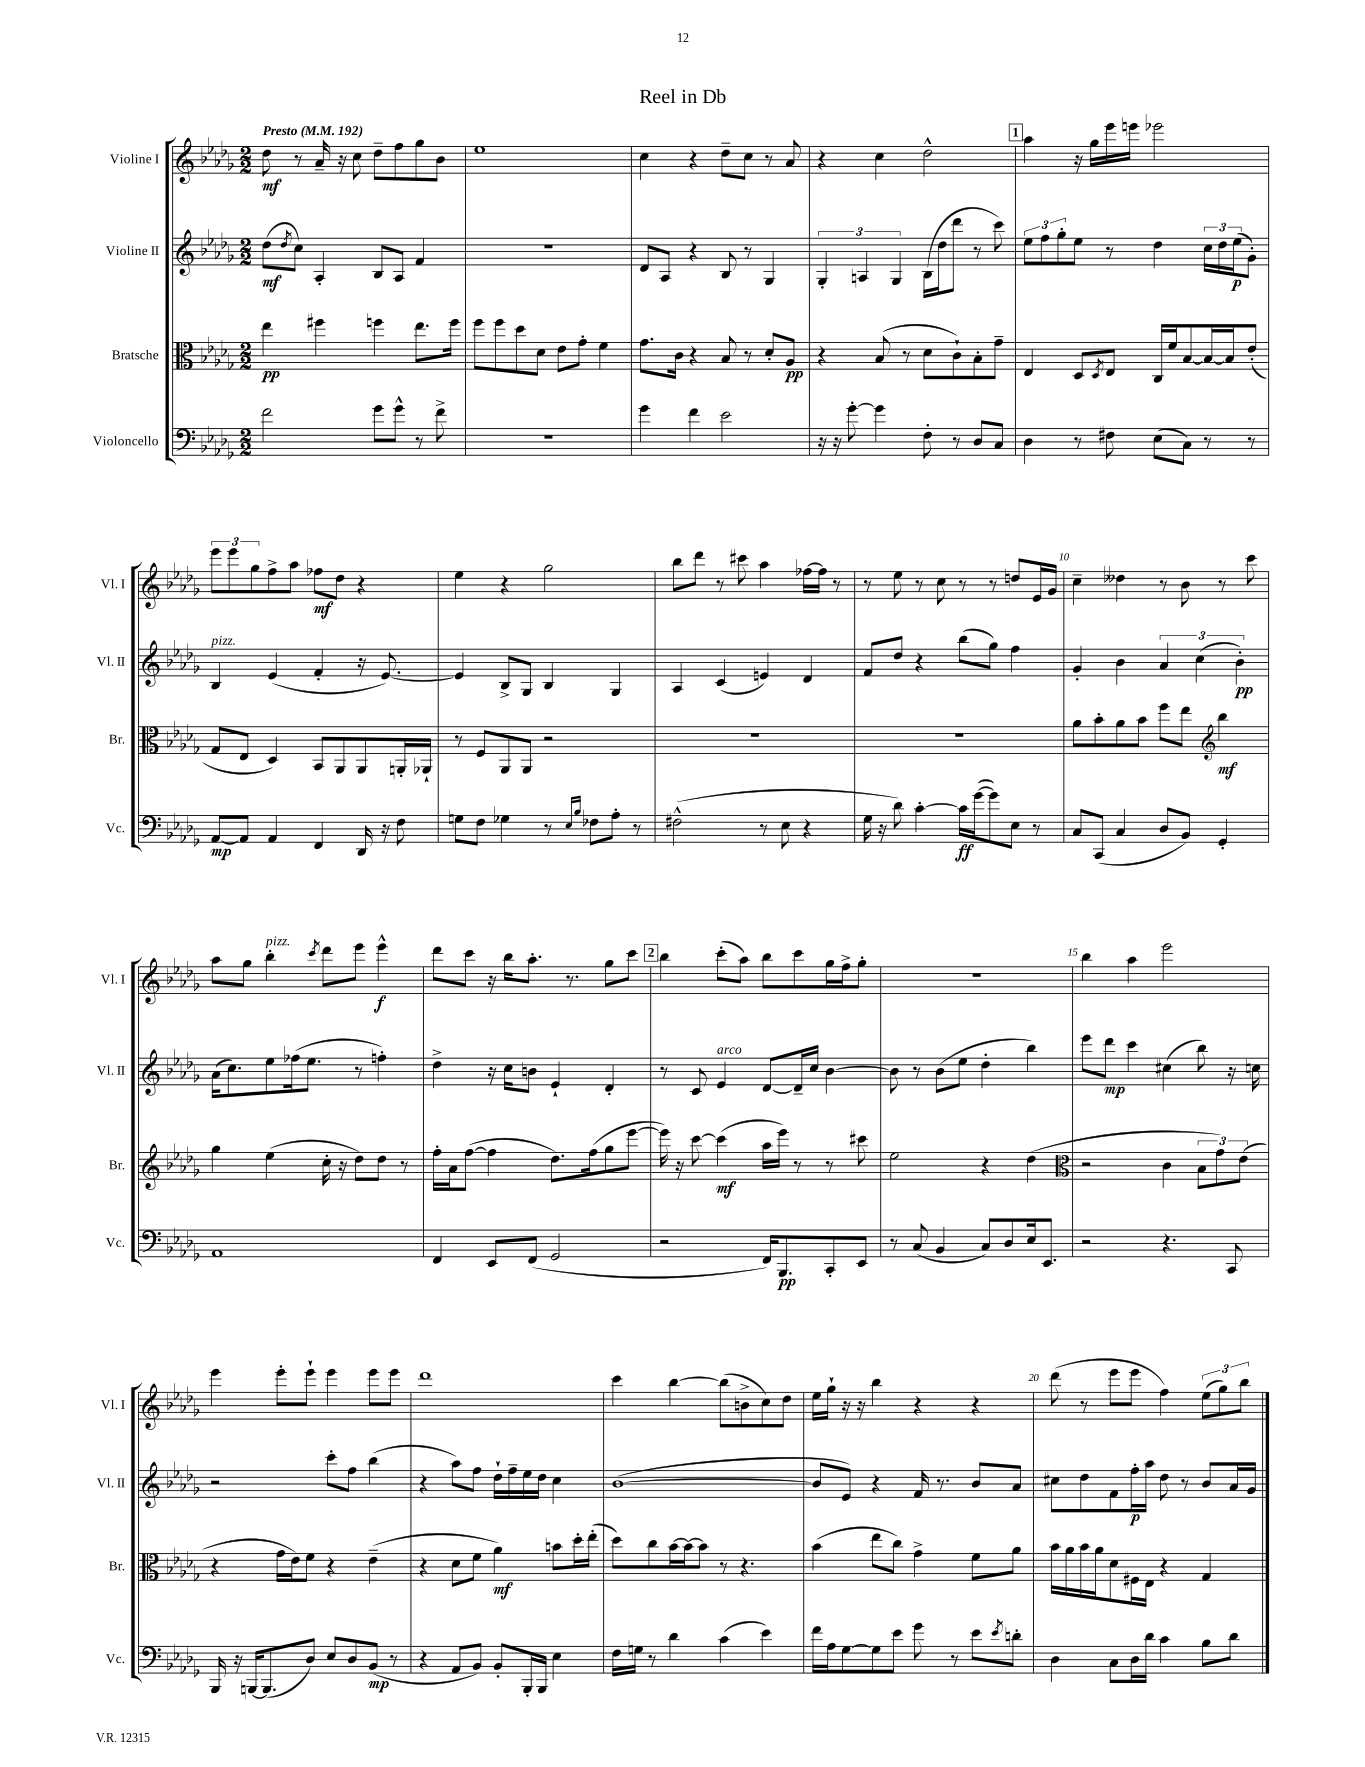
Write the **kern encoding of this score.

**kern	**dynam	**kern	**dynam	**kern	**dynam	**kern	**dynam
*part4	*part4	*part3	*part3	*part2	*part2	*part1	*part1
*staff4	*staff4	*staff3	*staff3	*staff2	*staff2	*staff1	*staff1
*I"Violoncello	*	*I"Bratsche	*	*I"Violine II	*	*I"Violine I	*
*I'Vc.	*	*I'Br.	*	*I'Vl. II	*	*I'Vl. I	*
*clefF4	*	*clefC3	*	*clefG2	*	*clefG2	*
*k[b-e-a-d-g-]	*	*k[b-e-a-d-g-]	*	*k[b-e-a-d-g-]	*	*k[b-e-a-d-g-]	*
*M2/2	*	*M2/2	*	*M2/2	*	*M2/2	*
*MM192	*	*MM192	*	*MM192	*	*MM192	*
=1	=1	=1	=1	=1	=1	=1	=1
!	!	!	!	!	!	!LO:TX:a:B:t=Presto	!
2f\	.	4ee-\	pp	(8dd-\L	mf	8dd-\	mf
.	.	.	.	8qdd-/	.	.	.
.	.	.	.	8cc\J)	.	8r	.
.	.	4ff#X\	.	4A-'/	.	16a-~/	.
.	.	.	.	.	.	16r	.
.	.	.	.	.	.	8cc\	.
8g-\L	.	4ffn\	.	8B-/L	.	8dd-~\L	.
8g-^^\J	.	.	.	8A-/J	.	8ff\	.
8r	.	8.ee-\L	.	4f/	.	8gg-\	.
8f^\	.	.	.	.	.	8b-\J	.
.	.	16ff\Jk	.	.	.	.	.
=2	=2	=2	=2	=2	=2	=2	=2
1r	.	8ff\L	.	1r	.	1ee-	.
.	.	8ff\	.	.	.	.	.
.	.	8dd-\	.	.	.	.	.
.	.	8d-\J	.	.	.	.	.
.	.	8e-\L	.	.	.	.	.
.	.	8g-'\J	.	.	.	.	.
.	.	4f\	.	.	.	.	.
=3	=3	=3	=3	=3	=3	=3	=3
4g-\	.	8.g-\L	.	8d-/L	.	4cc\	.
.	.	.	.	8A-/J	.	.	.
.	.	16c\Jk	.	.	.	.	.
4f\	.	4r	.	4r	.	4r	.
2e-\	.	8B-/	.	8B-/	.	8dd-~\L	.
.	.	8r	.	8r	.	8cc\J	.
.	.	8d-'/L	.	4G-/	.	8r	.
.	.	8A-/J	pp	.	.	8a-/	.
=4	=4	=4	=4	=4	=4	=4	=4
16r	.	4r	.	6G-'/	.	4r	.
16r	.	.	.	.	.	.	.
[8g-'\	.	.	.	.	.	.	.
.	.	.	.	6An/	.	.	.
4g-\]	.	(8B-/	.	.	.	4cc\	.
.	.	.	.	6G-/	.	.	.
.	.	8r	.	.	.	.	.
8F'\	.	8d-\L	.	(16B-\LL	.	2dd-^^\	.
.	.	.	.	16dd-\J	.	.	.
8r	.	8c`\)	.	8ddd-\J	.	.	.
8D-/L	.	8B-'\	.	8r	.	.	.
8C/J	.	8g-~\J	.	8ccc\)	.	.	.
!!LO:REH:place=s1:t=1
=5	=5	=5	=5	=5	=5	=5	=5
4D-\	.	4E-/	.	12ee-\L	.	4aa-\	.
.	.	.	.	12ff\	.	.	.
.	.	.	.	12gg-'\	.	.	.
8r	.	8D-/L	.	8ee-\J	.	16r	.
.	.	.	.	.	.	16gg-\LL	.
.	.	8qD-/	.	.	.	.	.
8F#X\	.	8E-/J	.	8r	.	16eee-\	.
.	.	.	.	.	.	16eeen\JJ	.
(8E-\L	.	16C/LL	.	4dd-\	.	2eee-X\	.
.	.	16f/J	.	.	.	.	.
8C\J)	.	[8B-/	.	.	.	.	.
8r	.	16B-/L_	.	24cc\LL	.	.	.
.	.	.	.	24dd-\	.	.	.
.	.	16B-/J]	.	.	.	.	.
.	.	.	.	(24ee-\J	p	.	.
8r	.	(8e-'/J	.	8g-'\J)	.	.	.
!!LO:LB:g=z
=6	=6	=6	=6	=6	=6	=6	=6
!	!	!	!	!LO:TX:a:i:t=pizz.	!	!	!
[8AA-/L	mp	8G-/L	.	4B-/	.	12eee-\L	.
.	.	.	.	.	.	12eee-\	.
8AA-/J]	.	8E-/J	.	.	.	.	.
.	.	.	.	.	.	12gg-\	.
4AA-/	.	4D-/)	.	(4e-/	.	8ff^\	.
.	.	.	.	.	.	8aa-\J	.
4FF/	.	8BB-/L	.	4f'/	.	8ff-X\L	mf
.	.	8AA-/	.	.	.	8dd-\J	.
16DD-/	.	8AA-/	.	16r	.	4r	.
16r	.	.	.	[8.e-/)	.	.	.
8F\	.	16AAn'/L	.	.	.	.	.
.	.	16AA-X`/JJ	.	.	.	.	.
=7	=7	=7	=7	=7	=7	=7	=7
8Gn\L	.	8r	.	4e-/]	.	4ee-\	.
8F\J	.	8F/L	.	.	.	.	.
4G-X\	.	8AA-/	.	8B-^/L	.	4r	.
.	.	8AA-/J	.	8G-/J	.	.	.
8r	.	2r	.	4B-/	.	2gg-\	.
16qqE-/LL	.	.	.	.	.	.	.
16qqB-/JJ	.	.	.	.	.	.	.
8F-X\L	.	.	.	.	.	.	.
8A-'\J	.	.	.	4G-/	.	.	.
8r	.	.	.	.	.	.	.
=8	=8	=8	=8	=8	=8	=8	=8
(2F#X^^\	.	1r	.	4A-/	.	8bb-\L	.
.	.	.	.	.	.	8ddd-\J	.
.	.	.	.	(4c/	.	8r	.
.	.	.	.	.	.	8ccc#X\	.
8r	.	.	.	4en/)	.	4aa-\	.
8E-\	.	.	.	.	.	.	.
4r	.	.	.	4d-/	.	[16ff-X\LL	.
.	.	.	.	.	.	16ff-\JJ]	.
.	.	.	.	.	.	8r	.
=9	=9	=9	=9	=9	=9	=9	=9
16G-\	.	1r	.	8f/L	.	8r	.
16r	.	.	.	.	.	.	.
8d-\)	.	.	.	8dd-/J	.	8ee-\	.
[4c'\	.	.	.	4r	.	8r	.
.	.	.	.	.	.	8cc\	.
16c\LL]	ff	.	.	(8bb-\L	.	8r	.
([16g-\J	.	.	.	.	.	.	.
8g-\])	.	.	.	8gg-\J)	.	8r	.
8E-\J	.	.	.	4ff\	.	8ddn/L	.
8r	.	.	.	.	.	16e-/L	.
.	.	.	.	.	.	16g-/JJ	.
=10	=10	=10	=10	=10	=10	=10	=10
8C/L	.	8a-\L	.	4g-'/	.	4cc~\	.
(8CC/J	.	8b-'\	.	.	.	.	.
4C/	.	8a-\	.	4b-\	.	4dd--X\	.
.	.	8b-\J	.	.	.	.	.
8D-/L	.	8ff\L	.	6a-/	.	8r	.
8BB-/J)	.	8ee-\J	.	.	.	8b-\	.
.	.	.	.	(6cc\	.	.	.
*	*	*clefG2	*	*	*	*	*
4GG-'/	.	4bb-\	mf	.	.	8r	.
.	.	.	.	6b-'\)	pp	.	.
.	.	.	.	.	.	8ccc\	.
!!LO:LB:g=z
=11	=11	=11	=11	=11	=11	=11	=11
1AA-	.	4gg-\	.	(16a-\KL	.	8aa-\L	.
.	.	.	.	8.cc\)	.	.	.
.	.	.	.	.	.	8gg-\J	.
!	!	!	!	!	!	!LO:TX:a:i:t=pizz.	!
.	.	(4ee-\	.	8ee-\	.	4bb-'\	.
.	.	.	.	(16ff-X\k	.	.	.
.	.	.	.	8.ee-\J	.	.	.
.	.	.	.	.	.	8qccc/	.
.	.	16cc'\	.	.	.	8ddd-\L	.
.	.	16r	.	.	.	.	.
.	.	8dd-\L)	.	8r	.	8eee-\J	.
.	.	8dd-\J	.	4ffn'\)	.	4eee-^^\	f
.	.	8r	.	.	.	.	.
=12	=12	=12	=12	=12	=12	=12	=12
4FF/	.	16ff'\LL	.	4dd-^\	.	8ddd-\L	.
.	.	16a-\J	.	.	.	.	.
.	.	([8ff\J	.	.	.	8ccc\J	.
8EE-/L	.	4ff\]	.	16r	.	16r	.
.	.	.	.	16cc\KL	.	16bb-\KL	.
(8FF/J	.	.	.	8bn\J	.	8.aa-'\J	.
2GG-/	.	8.dd-\L)	.	4e-`/	.	.	.
.	.	.	.	.	.	8.r	.
.	.	(16ff\k	.	.	.	.	.
.	.	8gg-\	.	4d-'/	.	8gg-\L	.
.	.	[8eee-\J	.	.	.	8ccc\J	.
!!LO:REH:place=s1:t=2
=13	=13	=13	=13	=13	=13	=13	=13
2r	.	16eee-\])	.	8r	.	4bb-\	.
.	.	16r	.	.	.	.	.
.	.	[8ccc\	.	8c/	.	.	.
!	!	!	!	!LO:TX:a:i:t=arco	!	!	!
.	.	(4ccc\]	mf	4e-/	.	(8ccc'\L	.
.	.	.	.	.	.	8aa-\J)	.
16FF/KL)	.	16aa-\LL	.	[8d-/L	.	8bb-\L	.
8.BBB-/	pp	16eee-\JJ)	.	.	.	.	.
.	.	8r	.	16d-~/L]	.	8ccc\	.
.	.	.	.	16cc/JJ	.	.	.
8CC'/	.	8r	.	[4b-\	.	16gg-\L	.
.	.	.	.	.	.	16ff^\J	.
8EE-/J	.	8ccc#X\	.	.	.	8gg-'\J	.
=14	=14	=14	=14	=14	=14	=14	=14
8r	.	2ee-\	.	8b-\]	.	1r	.
(8C/	.	.	.	8r	.	.	.
4BB-/	.	.	.	(8b-\L	.	.	.
.	.	.	.	8ee-\J	.	.	.
8C/L)	.	4r	.	4dd-'\	.	.	.
8D-/	.	.	.	.	.	.	.
16E-/k	.	(4dd-\	.	4bb-\)	.	.	.
8.EE-/J	.	.	.	.	.	.	.
=15	=15	=15	=15	=15	=15	=15	=15
*	*	*clefC3	*	*	*	*	*
2r	.	2r	.	8eee-\L	.	4bb-\	.
.	.	.	.	8ddd-\J	mp	.	.
.	.	.	.	4ccc\	.	4aa-\	.
4.r	.	4c\	.	(4cc#X\	.	2eee-\	.
.	.	12B-\L	.	8bb-\)	.	.	.
.	.	12g-\)	.	.	.	.	.
8CC/	.	.	.	16r	.	.	.
.	.	(12e-\J	.	.	.	.	.
.	.	.	.	16ccn\	.	.	.
!!LO:LB:g=z
=16	=16	=16	=16	=16	=16	=16	=16
16BBB-/	.	4r	.	2r	.	4eee-\	.
16r	.	.	.	.	.	.	.
[16BBBn/KL	.	.	.	.	.	.	.
(8.BBB/]	.	.	.	.	.	.	.
.	.	16g-\LL	.	.	.	8eee-'\L	.
.	.	16e-\J)	.	.	.	.	.
8D-/J)	.	8f\J	.	.	.	8eee-`\J	.
8E-/L	.	4r	.	8ccc'\L	.	4eee-\	.
8D-/	.	.	.	8ff\J	.	.	.
(8BB-/J	mp	(4e-~\	.	(4bb-\	.	8eee-\L	.
8r	.	.	.	.	.	8eee-\J	.
=17	=17	=17	=17	=17	=17	=17	=17
4r	.	4r	.	4r	.	1ddd-	.
8AA-/L	.	8d-\L	.	8aa-\L)	.	.	.
8BB-/J)	.	8f\J	.	8ff\J	.	.	.
8BB-'/L	.	4a-\)	mf	16dd-`\LL	.	.	.
.	.	.	.	16ff~\	.	.	.
16BBB-'/L	.	.	.	16ee-\	.	.	.
16BBB-/JJ	.	.	.	16dd-\JJ	.	.	.
4E-\	.	8bn\L	.	4cc\	.	.	.
.	.	16dd-'\L	.	.	.	.	.
.	.	(16ee-'\JJ	.	.	.	.	.
=18	=18	=18	=18	=18	=18	=18	=18
16F\LL	.	8dd-\L)	.	([1b-	.	4ccc\	.
16Gn\JJ	.	.	.	.	.	.	.
8r	.	8cc\	.	.	.	.	.
4d-\	.	[16b-\L	.	.	.	[4bb-\	.
.	.	16b-\J_	.	.	.	.	.
.	.	8b-\J]	.	.	.	.	.
(4c\	.	8r	.	.	.	(8bb-\L]	.
.	.	4.r	.	.	.	8bn^\	.
4e-\)	.	.	.	.	.	8cc\)	.
.	.	.	.	.	.	8dd-\J	.
=19	=19	=19	=19	=19	=19	=19	=19
16f\LL	.	(4b-\	.	8b-/L]	.	16ee-\LL	.
16A-\J	.	.	.	.	.	16gg-`\JJ	.
[8G-\	.	.	.	8e-/J)	.	16r	.
.	.	.	.	.	.	16r	.
8G-\]	.	8ee-\L	.	4r	.	4bb-\	.
8e-\J	.	8cc\J)	.	.	.	.	.
8g-\	.	4g-^\	.	16f/	.	4r	.
.	.	.	.	8.r	.	.	.
8r	.	.	.	.	.	.	.
8e-\L	.	8f\L	.	8b-/L	.	4r	.
8qe-/	.	.	.	.	.	.	.
8dn'\J	.	8a-\J	.	8a-/J	.	.	.
=20	=20	=20	=20	=20	=20	=20	=20
4D-\	.	16b-\LL	.	8cc#X\L	.	(8ddd-\	.
.	.	16a-\	.	.	.	.	.
.	.	16b-\	.	8dd-\	.	8r	.
.	.	16a-\J	.	.	.	.	.
8C\L	.	8d-\	.	8f\	.	8eee-\L	.
16D-\L	.	16F#X\L	.	16ff'\L	p	8eee-\J	.
16d-\JJ	.	16E-\JJ	.	16aa-\JJ	.	.	.
4c\	.	4r	.	8dd-\	.	4ff\)	.
.	.	.	.	8r	.	.	.
8B-\L	.	4G-/	.	8b-/L	.	(12ee-\L	.
.	.	.	.	.	.	12gg-\)	.
8d-\J	.	.	.	16a-/L	.	.	.
.	.	.	.	.	.	12bb-\J	.
.	.	.	.	16g-/JJ	.	.	.
==	==	==	==	==	==	==	==
*-	*-	*-	*-	*-	*-	*-	*-
